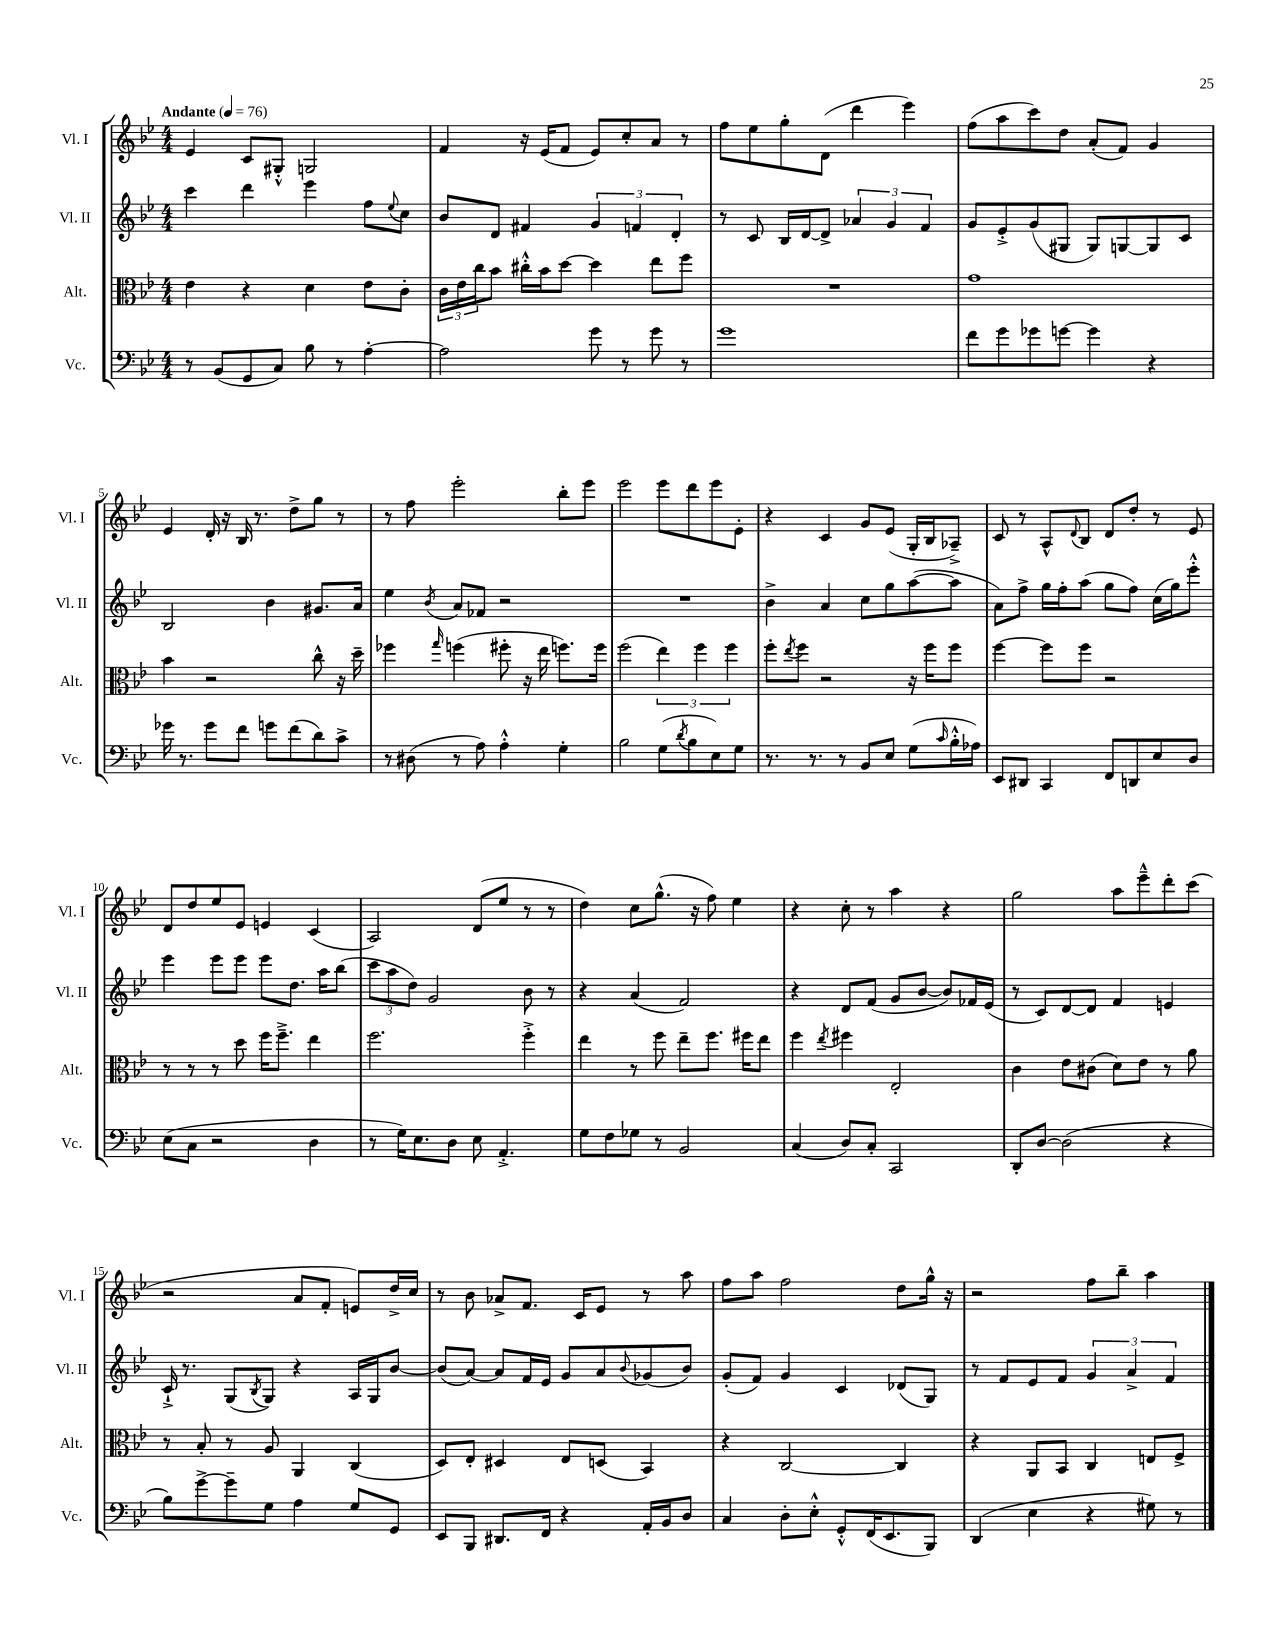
<<
\new StaffGroup <<
\new Staff = "s0" \with { instrumentName = "Vl. I" shortInstrumentName = "Vl. I" } {
    \clef treble \key bes \major \numericTimeSignature \time 4/4 \tempo "Andante" 4 = 76
    ees'4 c'8 gis8-.-^ g2 |
    f'4 r16 ees'16( f'8 ees'8) c''8-. a'8 r8 |
    f''8 ees''8 g''8-. d'8( d'''4 ees'''4) |
    f''8( a''8 c'''8) d''8 a'8-.( f'8) g'4 |
    ees'4 d'16-. r16 bes16 r8. d''8-> g''8 r8 |
    r8 f''8 ees'''2-. bes''8-. ees'''8 |
    ees'''2 ees'''8 d'''8 ees'''8 ees'8-. |
    r4 c'4 g'8 ees'8( g16-. bes16 aes8--->) |
    c'8 r8 a8-^ \appoggiatura { d'8 } bes8 d'8 d''8-. r8 ees'8 |
    d'8 d''8 ees''8 ees'8 e'4 c'4( |
    a2) d'8( ees''8 r8 r8 |
    d''4) c''8 g''8.-^( r16 f''8) ees''4 |
    r4 c''8-. r8 a''4 r4 |
    g''2 a''8 ees'''8---^ d'''8-. c'''8( |
    r2 a'8 f'8-. e'8) d''16-> c''16 |
    r8 bes'8 aes'8-> f'8. c'16 ees'8 r8 a''8 |
    f''8 a''8 f''2 d''8 g''16-^ r16 |
    r2 f''8 bes''8-- a''4 \bar "|." |
}
\new Staff = "s1" \with { instrumentName = "Vl. II" shortInstrumentName = "Vl. II" } {
    \clef treble \key bes \major \numericTimeSignature \time 4/4
    c'''4 d'''4 ees'''4 f''8 \appoggiatura { ees''8 } c''8 |
    bes'8 d'8 fis'4 \tuplet 3/2 { g'4 f'4 d'4-. } |
    r8 c'8 bes16 d'16~ d'8-> \tuplet 3/2 { aes'4 g'4 f'4 } |
    g'8 ees'8-.-> g'8( gis8 gis8) g8~ g8 c'8 |
    bes2 bes'4 gis'8. a'16 |
    ees''4 \acciaccatura { bes'8 } a'8 fes'8 r2 |
    R1 |
    bes'4-> a'4 c''8 g''8 a''8~( a''8 |
    a'8) f''8-> g''16 f''16-. a''8( g''8 f''8) c''16( g''16) ees'''8-.-^ |
    ees'''4 ees'''8 ees'''8 ees'''8 d''8. a''16 bes''8( |
    \tuplet 3/2 { c'''8 a''8 d''8) } g'2 bes'8 r8 |
    r4 a'4( f'2) |
    r4 d'8 f'8( g'8 bes'8~ bes'8) fes'16 ees'16( |
    r8 c'8) d'8~ d'8 f'4 e'4 |
    c'16-!-> r8. g8( \acciaccatura { bes8 } g8) r4 a16 g16 bes'8~ |
    bes'8( a'8~) a'8 f'16 ees'16 g'8 a'8 \appoggiatura { bes'8 } ges'8( bes'8) |
    g'8-.( f'8) g'4 c'4 des'8( g8) |
    r8 f'8 ees'8 f'8 \tuplet 3/2 { g'4 a'4-> f'4 } \bar "|." |
}
\new Staff = "s2" \with { instrumentName = "Alt." shortInstrumentName = "Alt." } {
    \clef alto \key bes \major \numericTimeSignature \time 4/4
    ees'4 r4 d'4 ees'8 c'8-. |
    \tuplet 3/2 { c'16 ees'16 c''16 } bes'8 cis''16-.-^ bes'16 d''8~ d''4 ees''8 f''8 |
    R1 |
    g'1 |
    bes'4 r2 c''8-^ r16 d''16-- |
    fes''4 \grace { g''16 } f''4( fis''8-. r16 ees''16 f''8.) f''16 |
    f''2( \tuplet 3/2 { ees''4) f''4 f''4 } |
    f''8-. \acciaccatura { ees''8 } f''8 r2 r16 f''16 f''8 |
    f''4~ f''8 f''8 r2 |
    r8 r8 r8 d''8 f''16 f''8.---> ees''4 |
    f''2. f''4-.-> |
    ees''4 r8 f''8 ees''8-- f''8. fis''16 ees''8 |
    f''4 \acciaccatura { ees''8 } fis''4 ees2-. |
    c'4 ees'8 cis'8( d'8) ees'8 r8 a'8 |
    r8 bes8-. r8 a8 a,4 c4( |
    d8) ees8-. dis4 ees8 d8( bes,4) |
    r4 c2~ c4 |
    r4 a,8 bes,8 c4 e8 f8-> \bar "|." |
}
\new Staff = "s3" \with { instrumentName = "Vc." shortInstrumentName = "Vc." } {
    \clef bass \key bes \major \numericTimeSignature \time 4/4
    r8 bes,8( g,8 c8) bes8 r8 a4~-. |
    a2 g'8 r8 g'8 r8 |
    g'1 |
    f'8 g'8 ges'8 g'8~ g'4 r4 |
    ges'16 r8. ges'8 f'8 g'8 f'8( d'8) c'8-> |
    r8 dis8( r8 a8) a4-.-^ g4-. |
    bes2 g8( \acciaccatura { d'8 } bes8 ees8) g8 |
    r8. r8. r8 bes,8 ees8 g8( \grace { c'16 } bes16-.-^ aes16) |
    ees,8 dis,8 c,4 f,8 d,8 ees8 d8 |
    ees8( c8 r2 d4 |
    r8 g16) ees8. d8 ees8 a,4.-.-> |
    g8 f8 ges8 r8 bes,2 |
    c4( d8) c8-. c,2 |
    d,8-. d8~ d2( r4 |
    bes8) g'8~-> g'8-- g8 a4 g8 g,8 |
    ees,8 bes,,8 dis,8. f,16 r4 a,16-. bes,16 d8 |
    c4 d8-. ees8-.-^ g,8-.-^ f,16( ees,8. bes,,8) |
    d,4( ees4 r4 gis8) r8 \bar "|." |
}
>>
>>
